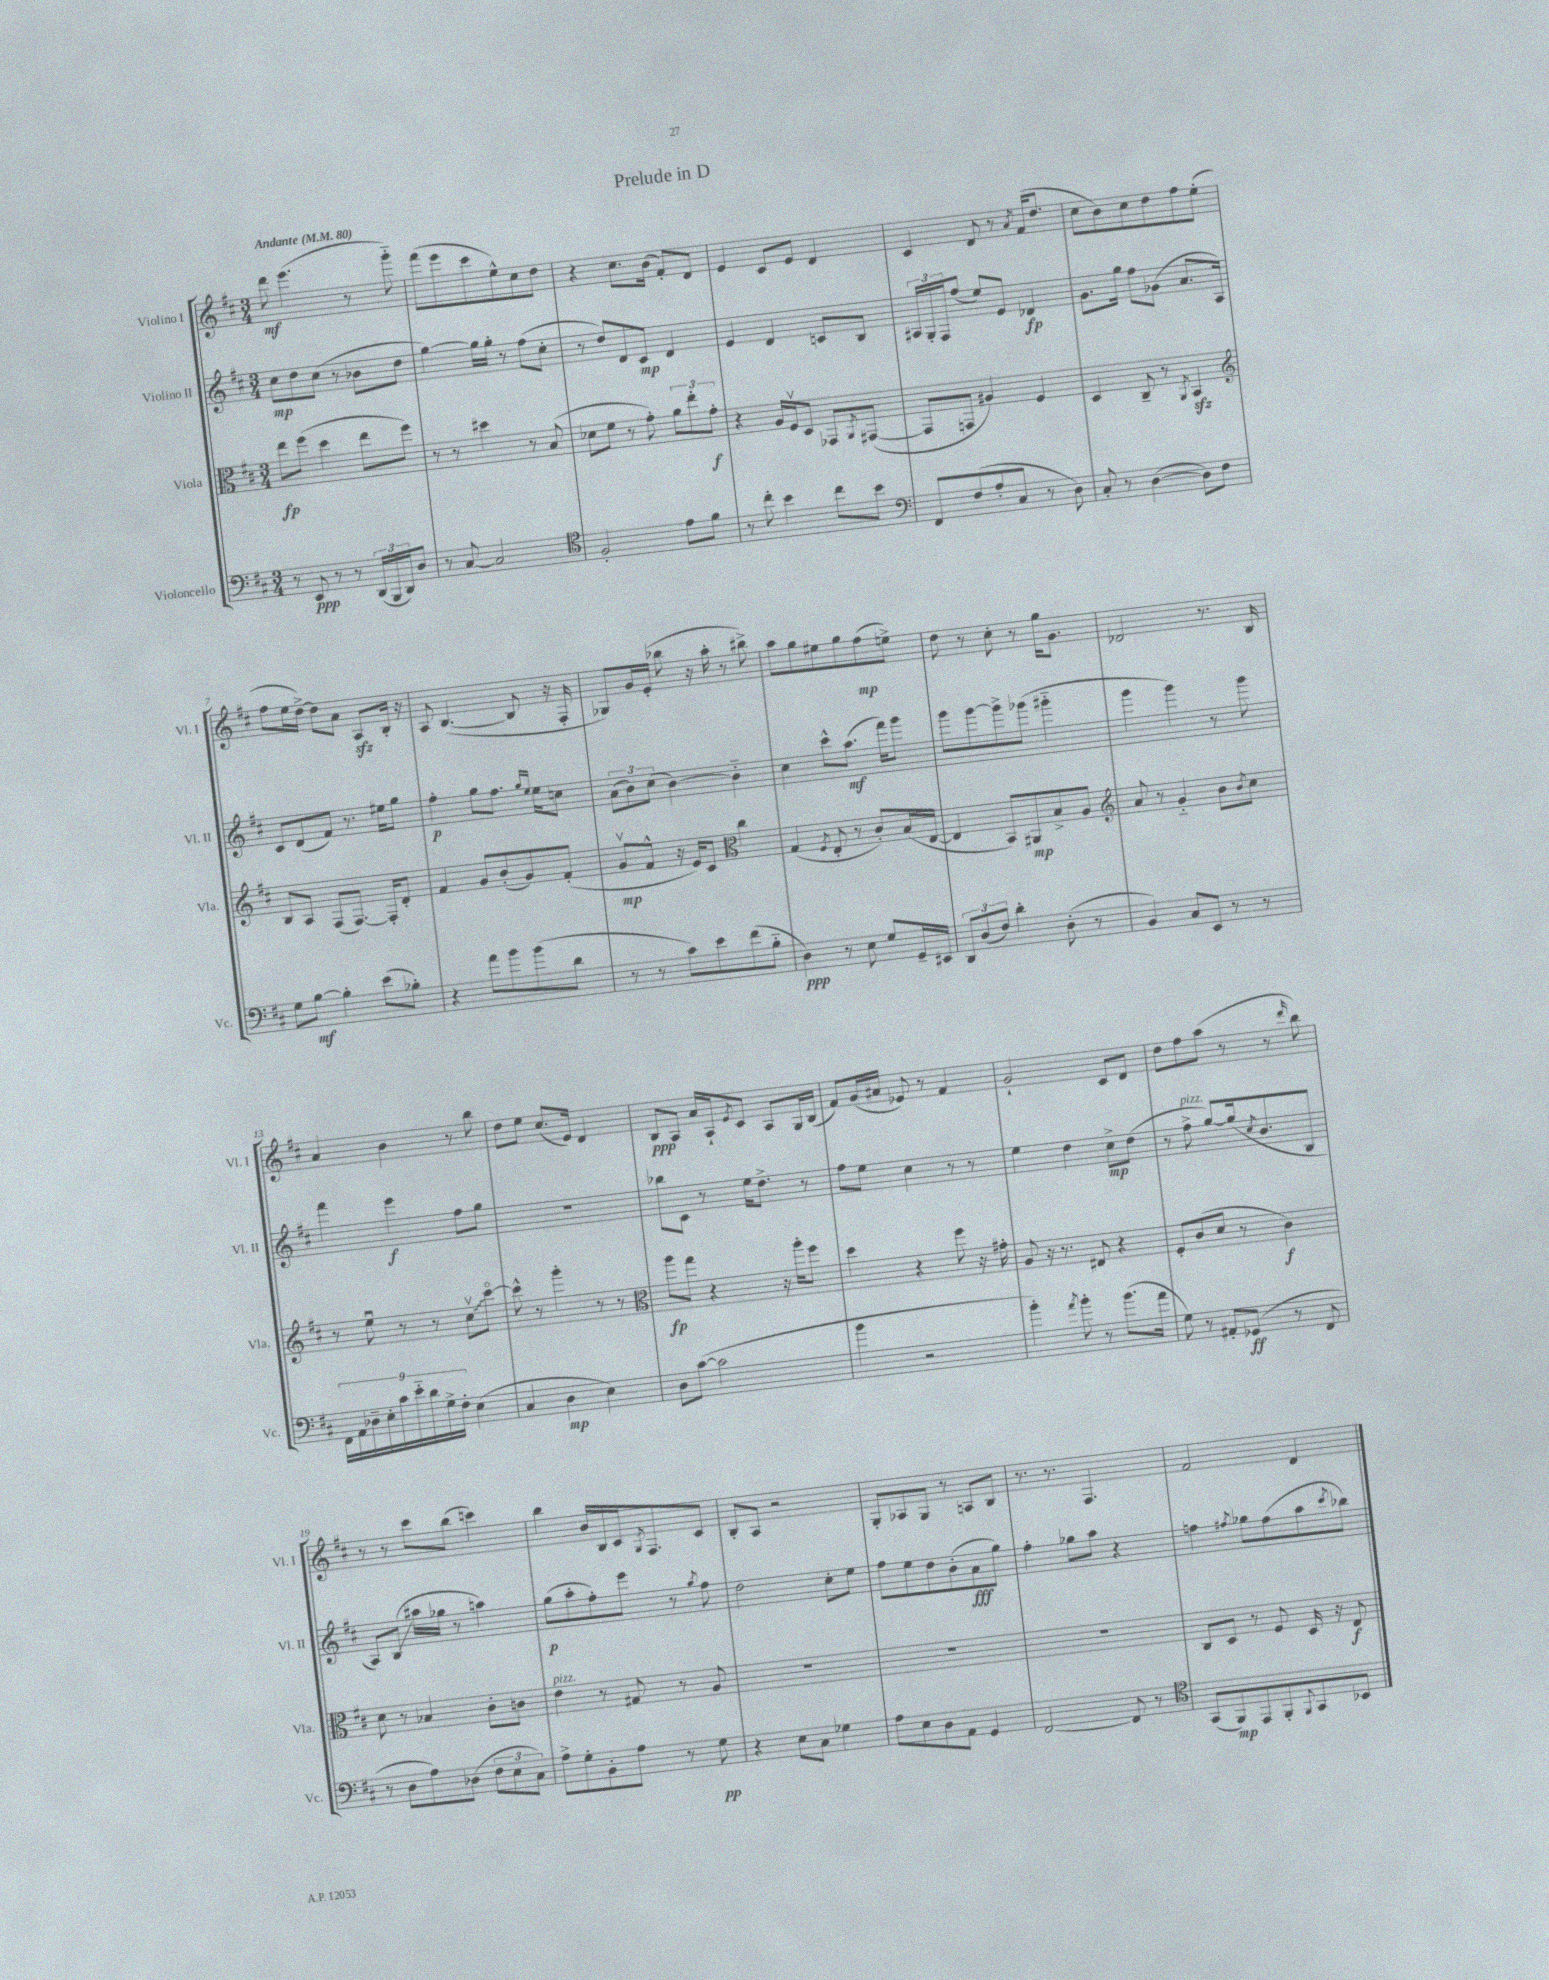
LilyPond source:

\header { title = "Prelude in D" }
<<
\new StaffGroup <<
\new Staff = "s0" \with { instrumentName = "Violino I" shortInstrumentName = "Vl. I" } {
    \clef treble \key d \major \numericTimeSignature \time 3/4 \tempo "Andante" 4 = 80
    d'''8\mf e'''4.( r8 g'''8-_) |
    fis'''8( e'''8 cis'''8 e''8-^) cis''8 d''8 |
    r4 cis''8. b'16( fis'8-.) d'8 |
    e'4 cis'8 e'8 d'4 |
    cis'4 d'8 r8 \acciaccatura { a'8 } fis'16( d''8. |
    cis''8 b'8) cis''8 d''8 fis''8 e''8-.( |
    fis''8 e''16 d''16~->) d''8 a'8 a8\sfz b16-. r16 |
    a8 b4.~( b8 r16 fis16-. |
    ges8) g'16 e'16-.( bes''8 r16 a''16-. r8 bis''8->) |
    a''8 g''8 eis''8 g''8 fis''8\mp( e''8->) |
    d''8 r8 cis''8-. r8 g''16 g'8. |
    des'2 r8. b16 |
    a'4 b'4 r8 b''8 |
    d''8 e''8 cis''8.( e'16) d'4 |
    b8\ppp a8 a'16 a16-! \acciaccatura { e'8 } cis'8 a8 g16 b16( |
    fis'8) g'16( ais'16 ees'8) r8 fis'4 |
    g'2-! cis'8 d'8 |
    d''8 fis''8 a''8( r8 r8 \grace { d'''16 } b''8) |
    r8 r8 cis'''8 b''8( c'''4) |
    b''4 b'16 b16 cis'16 \acciaccatura { g8 } fis8. cis'8 |
    b8-. a8 r2 |
    g8-. aes8 g8 r8 a8 b8 |
    r8. r8. fis4. |
    fis'2 d'4 \bar "|." |
}
\new Staff = "s1" \with { instrumentName = "Violino II" shortInstrumentName = "Vl. II" } {
    \clef treble \key d \major \numericTimeSignature \time 3/4
    cis''8\mp d''8 cis''8( r8 bes'8 d''8 |
    g''4~) g''16 g''16-. r8 fis''8( cis''8-. |
    r8 d''8) d'8 cis'8\mp d'4 |
    e'4 d'4 c'8 b8 |
    \tuplet 3/2 { ais16 g16-. fis16 } fis''8( e''8) e'8 des'4\fp |
    g'8. g''16 fis''8 ges'8( a'8. a16) |
    cis'8 d'8( fis'8) r8. eis''16 g''8 |
    fis''4-.\p g''8 fis''8. \grace { g''16 e''16 } e''16 c''8 |
    \tuplet 3/2 { a'8( b'8) cis''8( } b'4~) b'4-_ |
    cis''4 cis'''8-^ a''8.\mf( fis'''16) g'''8 |
    g'''8 g'''8~ g'''8-> ges'''8( gis'''4-_ |
    g'''4 g'''4) r8 g'''8 |
    fis'''4 e'''4\f fis''8 g''8 |
    R2. |
    bes''8 cis'8 r8 e''16 d''8.-> r8 |
    fis''8 e''8 cis''4 r8 r8 |
    e''4 d''4 cis''8->\mp d''8( |
    r8 fis''8->^\markup { \italic "pizz." } g''8~) g''16( \acciaccatura { cis''8 } b'8. b8 |
    a8) b8\glissando( ais''16 ges''16 r8 a''4) |
    g''8\p( a''8-. fis''8-.) e'''8 r8 \acciaccatura { g''8 } fis''8 |
    d''2 cis''8-. e''8 |
    fis''8 e''8 d''8 b'8-.( a'8\fff g''8) |
    fis''4-. ges''8 a''8 r4 |
    f''4 \acciaccatura { fis''8 } ges''8 fis''8( a''8 \acciaccatura { cis'''8 } bes''8) \bar "|." |
}
\new Staff = "s2" \with { instrumentName = "Viola" shortInstrumentName = "Vla." } {
    \clef alto \key d \major \numericTimeSignature \time 3/4
    e''8\fp fis''8( d''4 e''8 fis''8) |
    r8 r8 dis''4 r8 b8( |
    des'8 fis'8 r8 g'8-.) \tuplet 3/2 { a'8 e''8-. g'8-.\f } |
    r4 a16 fis16\upbow d8 ges,8 \acciaccatura { a,8 } gis,8~( |
    gis,8 g,8 ais4) fis4 |
    d4 cis8-- r8 \acciaccatura { a,8 } b,4\sfz |
    \clef treble b8 a8 fis8( fis8.~) fis16-. d'8-. |
    fis'4 g'8 b'8-.( g'8) fis'8-.( |
    g'8\upbow\mp fis'8-^ r16 e'16) cis'8 \clef alto cis''4 |
    g4( \acciaccatura { fis8 } e8-. r8 cis'8-.) b16( e16~ |
    e4 b,8) ais,8\mp b8-> a8 |
    \clef treble a'8 r8 g'4-_ b'8 \acciaccatura { b'8 } cis''8 |
    r8 e''8\downbow r8 r8 \once \override Glissando.style = #'zigzag cis''8\upbow\glissando cis'''8~\flageolet |
    cis'''8-^ r8 g'''4-. r8 r8 |
    \clef alto a''8\fp g''8 r4 r16 a''16-. fis''8 |
    d''4 r4 fis''8 r16 gis'16-. |
    a8 r16 r8. eis8 r4 |
    fis8-. cis'8( d'8 r8 cis'4\f) |
    d'8 r8 bes4 cis'8-. c'8 |
    e'4^\markup { \italic "pizz." } r8 gis8 r8 a8 |
    R2. |
    R2. |
    R2. |
    cis8 d8 r8 fis8 d16 r16 e8\f \bar "|." |
}
\new Staff = "s3" \with { instrumentName = "Violoncello" shortInstrumentName = "Vc." } {
    \clef bass \key d \major \numericTimeSignature \time 3/4
    r8 e,8\ppp r8 r8 \tuplet 3/2 { d,16( b,,16 d,16) } d8 |
    r8 cis8~ cis2 |
    \clef tenor fis2-. e'8 fis'8 |
    r8 cis''8-. b'4 cis''8 b'8 |
    \clef bass fis,8 fis8( a8-. cis8 r8 d8) |
    cis8-. r8 d4~( d8) fis8 |
    g8 b8~\mf b4-. e'8( bes8-.) |
    r4 a'8 b'8 b'8( d'8 |
    r8 r8 cis'8) e'8 fis'8( b8-_ |
    d4\ppp) r8 e8 g8 g,16-- eis,16 |
    \tuplet 3/2 { d,8 d8( fis8) } d'4-. d8-.( r8 |
    b,4) cis8 e,8 r8 r8 |
    \tuplet 9/8 { fis,16 a,16 des16-- e16-. cis'16 e'16-_ d'16 g16-> fis16-. } e4( |
    cis4 d4\mp e4) |
    d8 cis'8~( cis'2 |
    b'4 r2 |
    b'4-.) \acciaccatura { a'8 } b'8-. r8 b'8.( a'16 |
    g8) r8 ais,8-. ges,8\ff( r8 fis,8 |
    r8 d8 a8) des8( \tuplet 3/2 { fis8 e8 cis8) } |
    a8-> g8-. b,8-. a8 r8 g8\pp |
    r4 e8 cis8 ges4 |
    a8 e8 d8 a,8 g,4 |
    fis,2~ fis,8 r8 |
    \clef tenor g,8( fis,8\mp) e,8 fis,8-. \appoggiatura { fis,8 } g,8 bes,8 \bar "|." |
}
>>
>>
